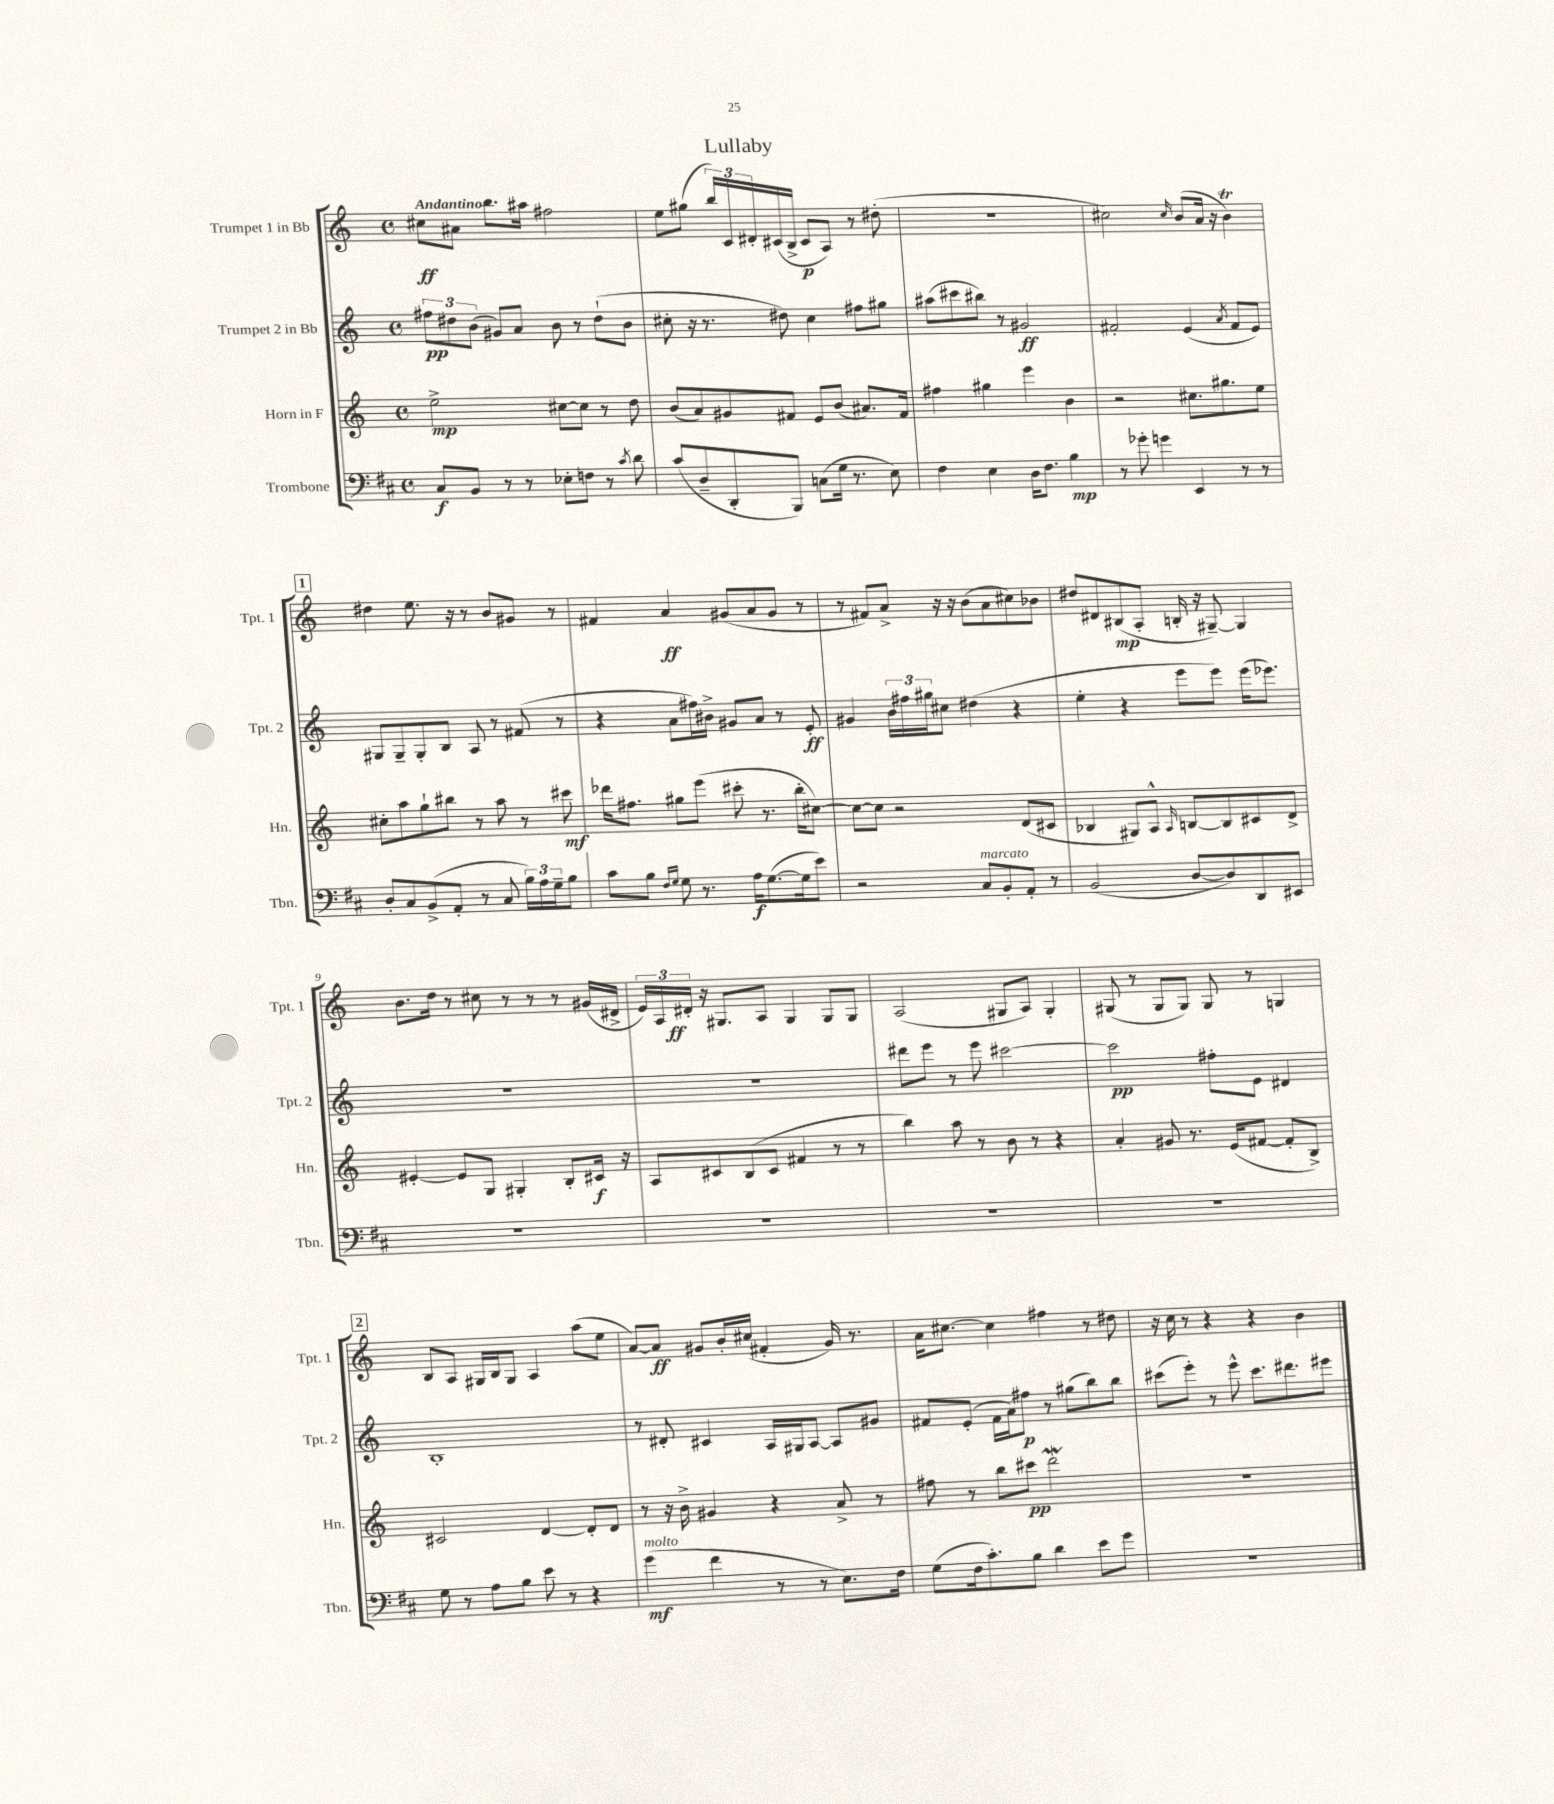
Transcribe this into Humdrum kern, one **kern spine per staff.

**kern	**dynam	**kern	**dynam	**kern	**dynam	**kern	**dynam
*part4	*part4	*part3	*part3	*part2	*part2	*part1	*part1
*staff4	*staff4	*staff3	*staff3	*staff2	*staff2	*staff1	*staff1
*I"Trombone	*	*I"Horn in F	*	*I"Trumpet 2 in Bb	*	*I"Trumpet 1 in Bb	*
*I'Tbn.	*	*I'Hn.	*	*I'Tpt. 2	*	*I'Tpt. 1	*
*clefF4	*	*clefG2	*	*clefG2	*	*clefG2	*
*k[f#c#]	*	*k[]	*	*k[]	*	*k[]	*
*M4/4	*	*M4/4	*	*M4/4	*	*M4/4	*
*met(c)	*	*met(c)	*	*met(c)	*	*met(c)	*
=1	=1	=1	=1	=1	=1	=1	=1
!	!	!	!	!	!	!LO:TX:a:B:t=Andantino	!
8C#/L	f	2ee^\	mp	12ff#X\L	pp	8cc#X\L	ff
.	.	.	.	12dd#X\	.	.	.
8BB/J	.	.	.	.	.	8a#X\J	.
.	.	.	.	(12b\J	.	.	.
8r	.	.	.	8g#X/L)	.	8.bb\L	.
8r	.	.	.	8a/J	.	.	.
.	.	.	.	.	.	16aa#X\Jk	.
8E-X'\L	.	[8cc#X\L	.	8b\	.	2ff#X\	.
8Fn\J	.	8cc#\J]	.	8r	.	.	.
8r	.	8r	.	(8dd#`\L	.	.	.
8qc#/	.	.	.	.	.	.	.
8d\	.	8dd\	.	8b\J	.	.	.
=2	=2	=2	=2	=2	=2	=2	=2
(8c#/L	.	(8b/L	.	8cc#X'\	.	8ee\L	.
8D~/	.	8a/)	.	16r	.	(8gg#X\J	.
.	.	.	.	8.r	.	.	.
8DD'/	.	8g#X/	.	.	.	24bb/LL)	.
.	.	.	.	.	.	24c/	.
.	.	.	.	.	.	24d#X'/	.
8BBB/J)	.	8f#X/J	.	8dd#X\)	.	(16c#X/	.
.	.	.	.	.	.	16B^/JJ	.
(8Cn\L	.	8e/L	.	4cc#\	.	8c#/L	p
16G\Jk	.	(8b/J	.	.	.	8A/J)	.
8.r	.	.	.	.	.	.	.
.	.	8.a#X/L)	.	8ff#X\L	.	8r	.
8E\)	.	.	.	8gg#X\J	.	(8dd#X'\	.
.	.	16f#/Jk	.	.	.	.	.
=3	=3	=3	=3	=3	=3	=3	=3
4F#\	.	4ff#X\	.	(8aa#X\L	.	1r	.
.	.	.	.	8ccc#X\	.	.	.
4E\	.	4gg#X\	.	8bb#X\J)	.	.	.
.	.	.	.	8r	.	.	.
16D\KL	.	4eee\	.	2g#X/	ff	.	.
8.F#\J	.	.	.	.	.	.	.
4B\	mp	4b\	.	.	.	.	.
=4	=4	=4	=4	=4	=4	=4	=4
8r	.	2r	.	2f#X'/	.	2cc#X\)	.
8g-X'\	.	.	.	.	.	.	.
4gn\	.	.	.	.	.	.	.
.	.	.	.	.	.	16qqcc#/	.
4EE/	.	8.cc#X\L	.	(4e/	.	(8b/L	.
.	.	.	.	.	.	16a/Jk	.
.	.	8.gg#X\	.	.	.	16r	.
.	.	.	.	8qa/	.	.	.
8r	.	.	.	8f#/L	.	4bt\)	.
8r	.	8ee\J	.	8e/J)	.	.	.
!!LO:LB:g=z
!!LO:REH:place=s1:t=1
=5	=5	=5	=5	=5	=5	=5	=5
8D'/L	.	8cc#X'\L	.	8G#X/L	.	4dd#X\	.
8C#/	.	8aa\	.	8G#~/	.	.	.
(8BB^/	.	8gg`\	.	8G#'/	.	8.ee\	.
8AA'/J	.	8bb#X\J	.	8B/J	.	.	.
.	.	.	.	.	.	16r	.
8r	.	8r	.	8A/	.	8r	.
8C#/	.	8aa\	.	8r	.	8b/L	.
24B\LL)	.	8r	.	(8f#X/	.	8g#X/J	.
24A\	.	.	.	.	.	.	.
24G~\J	.	.	.	.	.	.	.
8B\J	.	8ccc#X\	mf	8r	.	8r	.
=6	=6	=6	=6	=6	=6	=6	=6
8c#\L	.	16ddd-X\KL	.	4r	.	4f#X/	.
.	.	8.ff#X\J	.	.	.	.	.
8B\J	.	.	.	.	.	.	.
16qqF#/LL	.	.	.	.	.	.	.
16qqG/JJ	.	.	.	.	.	.	.
8G\	.	8gg#X\L	.	8a\L	.	4a/	ff
8.r	.	(8eee\J	.	16ff#X\L)	.	.	.
.	.	.	.	16b#X^\JJ	.	.	.
.	.	8ccc#X'\	.	8g#X/L	.	(8g#X/L	.
16A\KL	f	.	.	.	.	.	.
([8.G\	.	8.r	.	8a/J	.	8a/	.
.	.	.	.	8r	.	8g#/J	.
16G\k]	.	16bb'\KL	.	.	.	.	.
8e\J)	.	[8cc#X\J)	.	8e'/	ff	8r	.
=7	=7	=7	=7	=7	=7	=7	=7
2r	.	8cc#\L_	.	4g#X/	.	8r	.
.	.	8cc#\J]	.	.	.	8f#X/L)	.
.	.	2r	.	24b\LL	.	8a^/J	.
.	.	.	.	24ff#X\	.	.	.
.	.	.	.	24gg#X\J	.	.	.
.	.	.	.	8cc#X\J	.	16r	.
.	.	.	.	.	.	16r	.
!LO:TX:a:i:t=marcato	!	!	!	!	!	!	!
8C#/L	.	.	.	(4dd#X\	.	(8b\L	.
8BB'/	.	.	.	.	.	8a\	.
8AA'/J	.	(8d/L	.	4r	.	8cc#X\)	.
8r	.	8c#X/J	.	.	.	8b-X\J	.
=8	=8	=8	=8	=8	=8	=8	=8
(2BB/	.	4B-X/	.	4ee'\	.	8dd#X/L	.
.	.	.	.	.	.	8d#X/	.
.	.	8G#X/L)	.	4r	.	(8B#X/	mp
.	.	8A^^/J	.	.	.	8A'/J	.
.	.	16qqA/	.	.	.	.	.
[8D/L	.	[8Bn/L	.	8eee\L	.	16Bn'/	.
.	.	.	.	.	.	16r	.
8D/])	.	8B/]	.	8eee\J)	.	[8G#X~/)	.
8DD/	.	8c#X/	.	(16eee\KL	.	4G#/]	.
.	.	.	.	8.eee-X\J)	.	.	.
8EE#X/J	.	8d^/J	.	.	.	.	.
!!LO:LB:g=z
=9	=9	=9	=9	=9	=9	=9	=9
1r	.	[4e#X'/	.	1r	.	8.b\L	.
.	.	.	.	.	.	16dd\Jk	.
.	.	8e#/L]	.	.	.	8r	.
.	.	8G/J	.	.	.	8cc#X\	.
.	.	4G#X'/	.	.	.	8r	.
.	.	.	.	.	.	8r	.
.	.	8B'/L	.	.	.	8r	.
.	.	16c#X/Jk	f	.	.	(16g#X/LL	.
.	.	16r	.	.	.	16d#X^/JJ	.
=10	=10	=10	=10	=10	=10	=10	=10
1r	.	8A/L	.	1r	.	24e/LL)	.
.	.	.	.	.	.	24A/	.
.	.	.	.	.	.	24d#X'/JJ	ff
.	.	8c#X/	.	.	.	16r	.
.	.	.	.	.	.	8.G#X/L	.
.	.	(8B/	.	.	.	.	.
.	.	8c#/J	.	.	.	8A/J	.
.	.	4f#X/	.	.	.	4G#/	.
.	.	8r	.	.	.	8G#/L	.
.	.	8r	.	.	.	8G#/J	.
=11	=11	=11	=11	=11	=11	=11	=11
1r	.	4bb\)	.	8ddd#X\L	.	(2A/	.
.	.	.	.	8eee\J	.	.	.
.	.	8aa\	.	8r	.	.	.
.	.	8r	.	8eee\	.	.	.
.	.	8b\	.	[2ccc#X\	.	8G#X/L	.
.	.	8r	.	.	.	8A/J)	.
.	.	4r	.	.	.	4G#'/	.
=12	=12	=12	=12	=12	=12	=12	=12
1r	.	4a'/	.	2ccc#\]	pp	(8G#X/	.
.	.	.	.	.	.	8r	.
.	.	8g#X/	.	.	.	8G#/L	.
.	.	8.r	.	.	.	8G#/J)	.
.	.	.	.	8ff#X'\L	.	8G#/	.
.	.	(16e/KL	.	.	.	.	.
.	.	[8f#X/J	.	8e\J	.	8r	.
.	.	8f#'/L]	.	4d#X/	.	4Gn/	.
.	.	8B^/J)	.	.	.	.	.
!!LO:LB:g=z
!!LO:REH:place=s1:t=2
=13	=13	=13	=13	=13	=13	=13	=13
8G\	.	2c#X/	.	1B'	.	8B/L	.
8r	.	.	.	.	.	8A/J	.
8A\L	.	.	.	.	.	16G#X/LL	.
.	.	.	.	.	.	16B/J	.
8B\J	.	.	.	.	.	8G#/J	.
8e\	.	[4d/	.	.	.	4A/	.
8r	.	.	.	.	.	.	.
4r	.	8d'/L]	.	.	.	(8aa\L	.
.	.	8d/J	.	.	.	8ee\J	.
=14	=14	=14	=14	=14	=14	=14	=14
!LO:TX:a:i:t=molto	!	!	!	!	!	!	!
(4g\	mf	8r	.	8r	.	[8a/L)	.
.	.	16r	.	8d#X'/	.	8a/J]	ff
.	.	16b^\	.	.	.	.	.
4f#\	.	4g#X/	.	4c#X/	.	8g#X/L	.
.	.	.	.	.	.	16b'/L	.
.	.	.	.	.	.	(16cc#X/JJ	.
8r	.	4r	.	16A/LL	.	4f#X'/	.
.	.	.	.	16G#X/J	.	.	.
8r	.	.	.	[8A/J	.	.	.
8.E\L)	.	8a^/	.	8A/L]	.	16g#/)	.
.	.	.	.	.	.	8.r	.
.	.	8r	.	8g#X/J	.	.	.
16F#\Jk	.	.	.	.	.	.	.
=15	=15	=15	=15	=15	=15	=15	=15
(8G\L	.	8ff#X\	.	8f#X/L	.	16a\KL	.
.	.	.	.	.	.	[8.cc#X\J	.
16F#\k	.	8r	.	(8e'/J	.	.	.
8.c#'\)	.	.	.	.	.	.	.
.	.	8bb\L	.	16f#\LL	.	4cc#\]	.
.	.	.	.	16a\J)	.	.	.
8B\J	.	8ccc#X\J	pp	8ff#X\J	p	.	.
4d\	.	2dddW\	.	8r	.	4ff#X\	.
.	.	.	.	(8gg#X\L	.	.	.
8e\L	.	.	.	8bb\)	.	8r	.
8g\J	.	.	.	8bb\J	.	8dd#X\	.
=16	=16	=16	=16	=16	=16	=16	=16
1r	.	1r	.	(8ccc#X\L	.	16r	.
.	.	.	.	.	.	16cc\	.
.	.	.	.	8eee'\J)	.	8r	.
.	.	.	.	8r	.	4r	.
.	.	.	.	8eee^^\	.	.	.
.	.	.	.	8.ccc#\L	.	4r	.
.	.	.	.	8.ddd#X\	.	.	.
.	.	.	.	.	.	4b\	.
.	.	.	.	8eee#X\J	.	.	.
==	==	==	==	==	==	==	==
*-	*-	*-	*-	*-	*-	*-	*-
